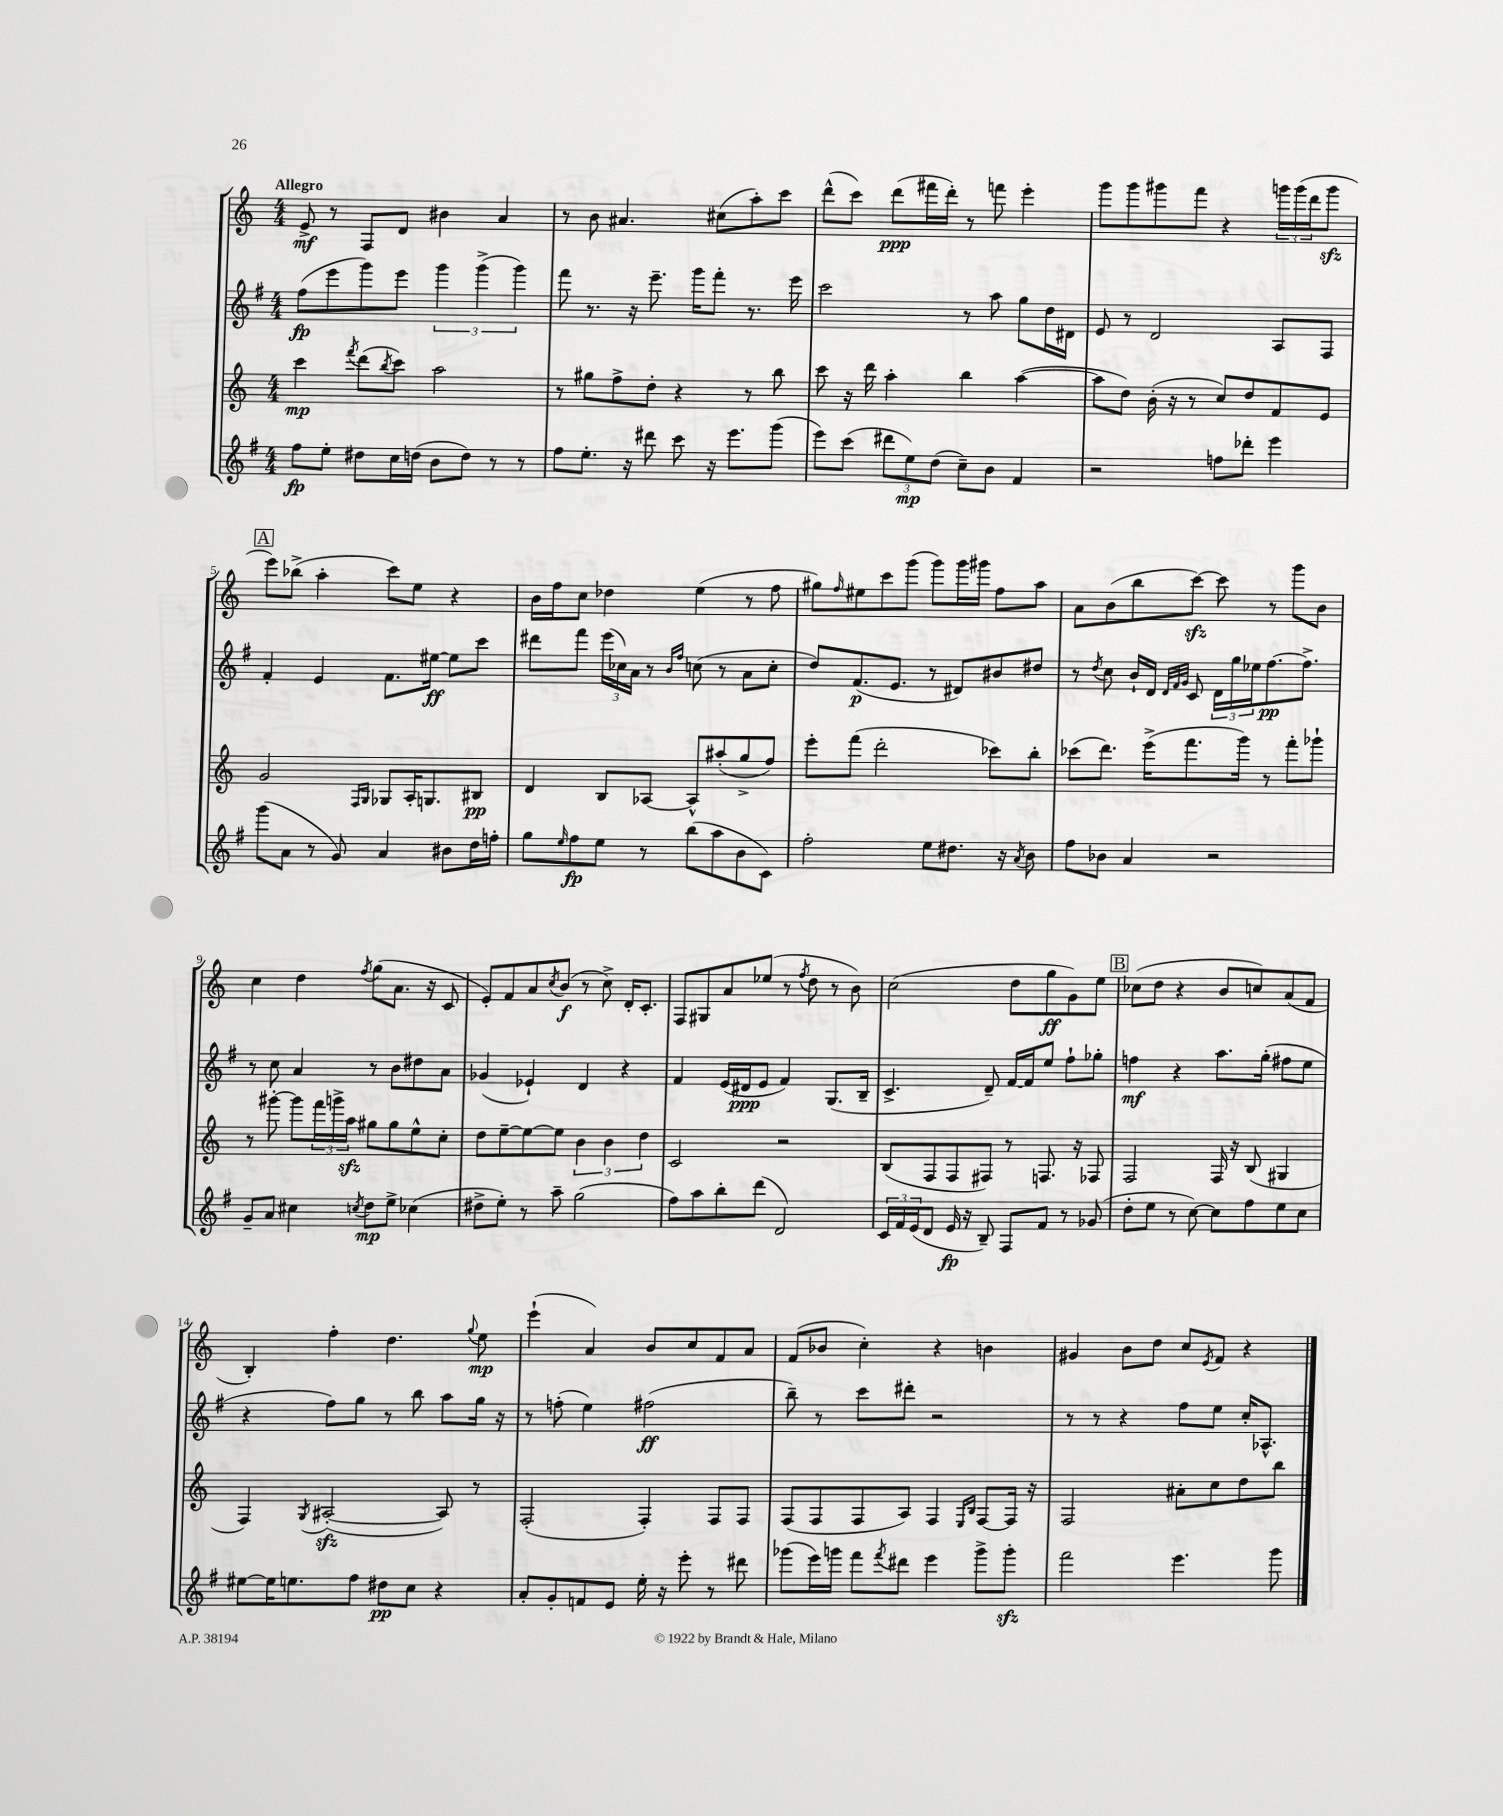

**kern	**kern	**kern	**kern
*staff4	*staff3	*staff2	*staff1
*clefG2	*clefG2	*clefG2	*clefG2
*k[f#]	*k[]	*k[f#]	*k[]
*M4/4	*M4/4	*M4/4	*M4/4
8ff#	4ccc	(8ff#	8e^
8ee'	.	8eee	8r
.	8qfff	.	.
8dd#	(8ddd	8ggg)	8F
.	8qbb	.	.
16cc	8ccc)	8eee	8d
(16dd	.	.	.
8b	2aa	6ggg	4b#
8dd)	.	.	.
.	.	(6ggg^	.
8r	.	.	4a
.	.	6ggg)	.
8r	.	.	.
=	=	=	=
8ff#	8r	8fff#	8r
8.ee'	8gg#	8.r	8b
.	8ff^	.	4.a#
16r	.	16r	.
8ddd#	8dd'	8.eee~	.
8ccc	4r	.	.
.	.	16ggg	.
16r	.	8fff#'	(8cc#
8.eee	.	.	.
.	8r	8.r	8aa')
(8ggg	8bb	.	8ccc
.	.	16eee	.
=	=	=	=
8eee)	8ccc	2ccc	(8ddd^^
(8ccc	16r	.	8ccc)
.	16ddd	.	.
12ddd#	4aa'	.	(8ddd
12ee)	.	.	.
.	.	.	16fff#
(12dd	.	.	.
.	.	.	16ddd')
8cc~)	4bb	8r	8r
8b	.	8aa	8fff
4f#	([4aa	8gg	4eee'
.	.	16dd	.
.	.	16d#	.
=	=	=	=
2r	8aa]	8e	8ggg
.	8dd)	8r	8ggg
.	(16b'	2d	8ggg#
.	16r	.	.
.	8r	.	8fff
8ff	8cc)	.	4r
8ddd-'	8dd	.	.
4eee	8f	8A	24ggg
.	.	.	(24ggg
.	.	.	24ddd
.	8e	8F#	8ggg
=	=	=	=
(8ggg	2g	4f#'	8eee)
8a	.	.	(8bb-^
8r	.	4e	4aa'
8g)	.	.	.
.	16qqF	.	.
.	16qqG	.	.
4a	8G-	8.f#	8ccc)
.	16A'	.	8ee
.	8.G	[16ee#	.
8b#	.	8ee#]	4r
16dd	8B#	8ccc	.
16ff'	.	.	.
=	=	=	=
8gg	4d	8ddd#	16b
.	.	.	16ff
16qqee	.	.	.
8ff#	.	8fff#	8cc
8ee	8B	(24eee	4dd-
.	.	24cc-)	.
.	.	24a	.
8r	[8A-	8r	.
.	.	16qqb	.
.	.	16qqff#	.
(8bb	8A-^^]	(8cc	(4ee
8aa	(8aa#'	8r	.
8b	8gg^	8a	8r
8c)	8ff)	8cc'	8ff
=	=	=	=
2ff#'	8eee'	8dd)	8gg#)
.	.	.	16qqff
.	(8fff	(8.f#	8ee#
.	2ddd'	.	8ccc
.	.	8.e	.
.	.	.	(8ggg
8ee	.	8r	8ggg)
8.dd#	.	8d#)	16ggg
.	.	.	16ggg#
.	8ccc-)	8b#	8ff
16r	.	.	.
8qa	.	.	.
8b	8bb'	8dd#	8aa
=	=	=	=
8ff#	(8ccc-	8r	8a
.	.	8qdd	.
8b-	8.ddd)	8cc	(8b
4a	.	16b`	8bb
.	(16eee^	16d	.
.	.	32qqd	.
.	.	32qqf#	.
.	.	32qqg	.
.	8.fff	8c	[8ccc)
2r	.	24d	8ccc]
.	.	24gg	.
.	16ggg)	.	.
.	.	24ee-	.
.	8r	[8.ff#	8r
.	8fff'	.	8ggg
.	.	8.ff#^]	.
.	8ggg-`	.	8b
=	=	=	=
8g~	8r	8r	4cc
8a	[8ggg#'	8cc	.
4cc#	8ggg#]	4a	4dd
.	24fff	.	.
.	24ggg^	.	.
.	24aa	.	.
8qcc	.	.	8qff
8dd	8gg#	8r	(8gg
8ee^	8gg#	8b	8.a
(4cc-	8ee^^	8dd#	.
.	.	.	16r
.	8cc'	8a	8c
=	=	=	=
8dd#^	8dd	(4g-	8e')
8ee')	[8ee~	.	8f
8r	8ee_	4e-`)	8a
.	.	.	8qcc
8aa~	8ee]	.	(8b
(2gg	6b	4d	8r
.	.	.	8cc^)
.	6b	.	.
.	.	4r	16d'
.	.	.	8.c'
.	6dd	.	.
=	=	=	=
8ff#)	2c	4f#	8F
8aa	.	.	8G#
8bb'	.	(16e	8a
.	.	16d#	.
(8ddd	.	8e	(8ee-
2d)	2r	4f#)	8r
.	.	.	8qff
.	.	.	8dd
.	.	(8.G	8r
.	.	.	8b)
.	.	16B~	.
=	=	=	=
24c	(8B	4.c^	(2cc
24f#	.	.	.
(24e	.	.	.
8d	8F	.	.
16e	8F	.	.
16r	.	.	.
8B~)	8F#)	8d~)	.
8F#	8r	[16f#	8dd
.	.	16f#]	.
8f#	8.F	8ee	8gg
8r	.	8ff#`	8g)
.	16r	.	.
(8g-	8F-	8gg-'	8ee
=	=	=	=
8dd'	2F	4ff	(8cc-
8ee	.	.	8dd
8r	.	4r	4r
[8cc)	.	.	.
8cc]	16F	8.aa	8b
.	16r	.	.
8ff#	(8B	.	8cc)
.	.	(16gg'	.
8ee	4G#	8ff#	(8a
8cc	.	8ee	8f
=	=	=	=
[8ee#	4F)	4r	4B')
16ee#]	.	.	.
8.ee	.	.	.
.	8qG	.	.
.	([2A#'	8ff#)	4ff'
8ff#	.	8gg	.
8dd#	.	8r	4.dd
8cc	.	8bb	.
4r	8A#])	8aa	.
.	.	.	8qqgg
.	8r	16gg	8ee
.	.	16r	.
=	=	=	=
8a'	(2F'	8r	(4eee`
8g'	.	(8ff'	.
8f	.	4ee)	4a)
8e	.	.	.
16ee'	4F')	(2ff#	8b
16r	.	.	.
8eee'	.	.	8cc
8r	8F	.	8f
8ddd#	8F	.	8a
=	=	=	=
(8ggg-	(8F	8bb~)	(8f
16eee)	8F	8r	8b-
16ggg	.	.	.
8fff#	8F	8ccc	4cc')
8qfff#	.	.	.
8ddd#	8A)	8ddd#'	.
4eee	4F	2r	4r
.	16qqE	.	.
.	16qqB	.	.
8ggg^	[8F	.	4b
8ggg'	16F]	.	.
.	16r	.	.
=	=	=	=
2fff#	2F	8r	4g#
.	.	8r	.
.	.	4r	8b
.	.	.	8dd
4.eee	8a#'	8ff#	8cc
.	.	.	8qe
.	8cc	8ee	8f
.	8dd	16cc'	4r
.	.	8.A-^^	.
8ggg	8bb	.	.
==	==	==	==
*-	*-	*-	*-
